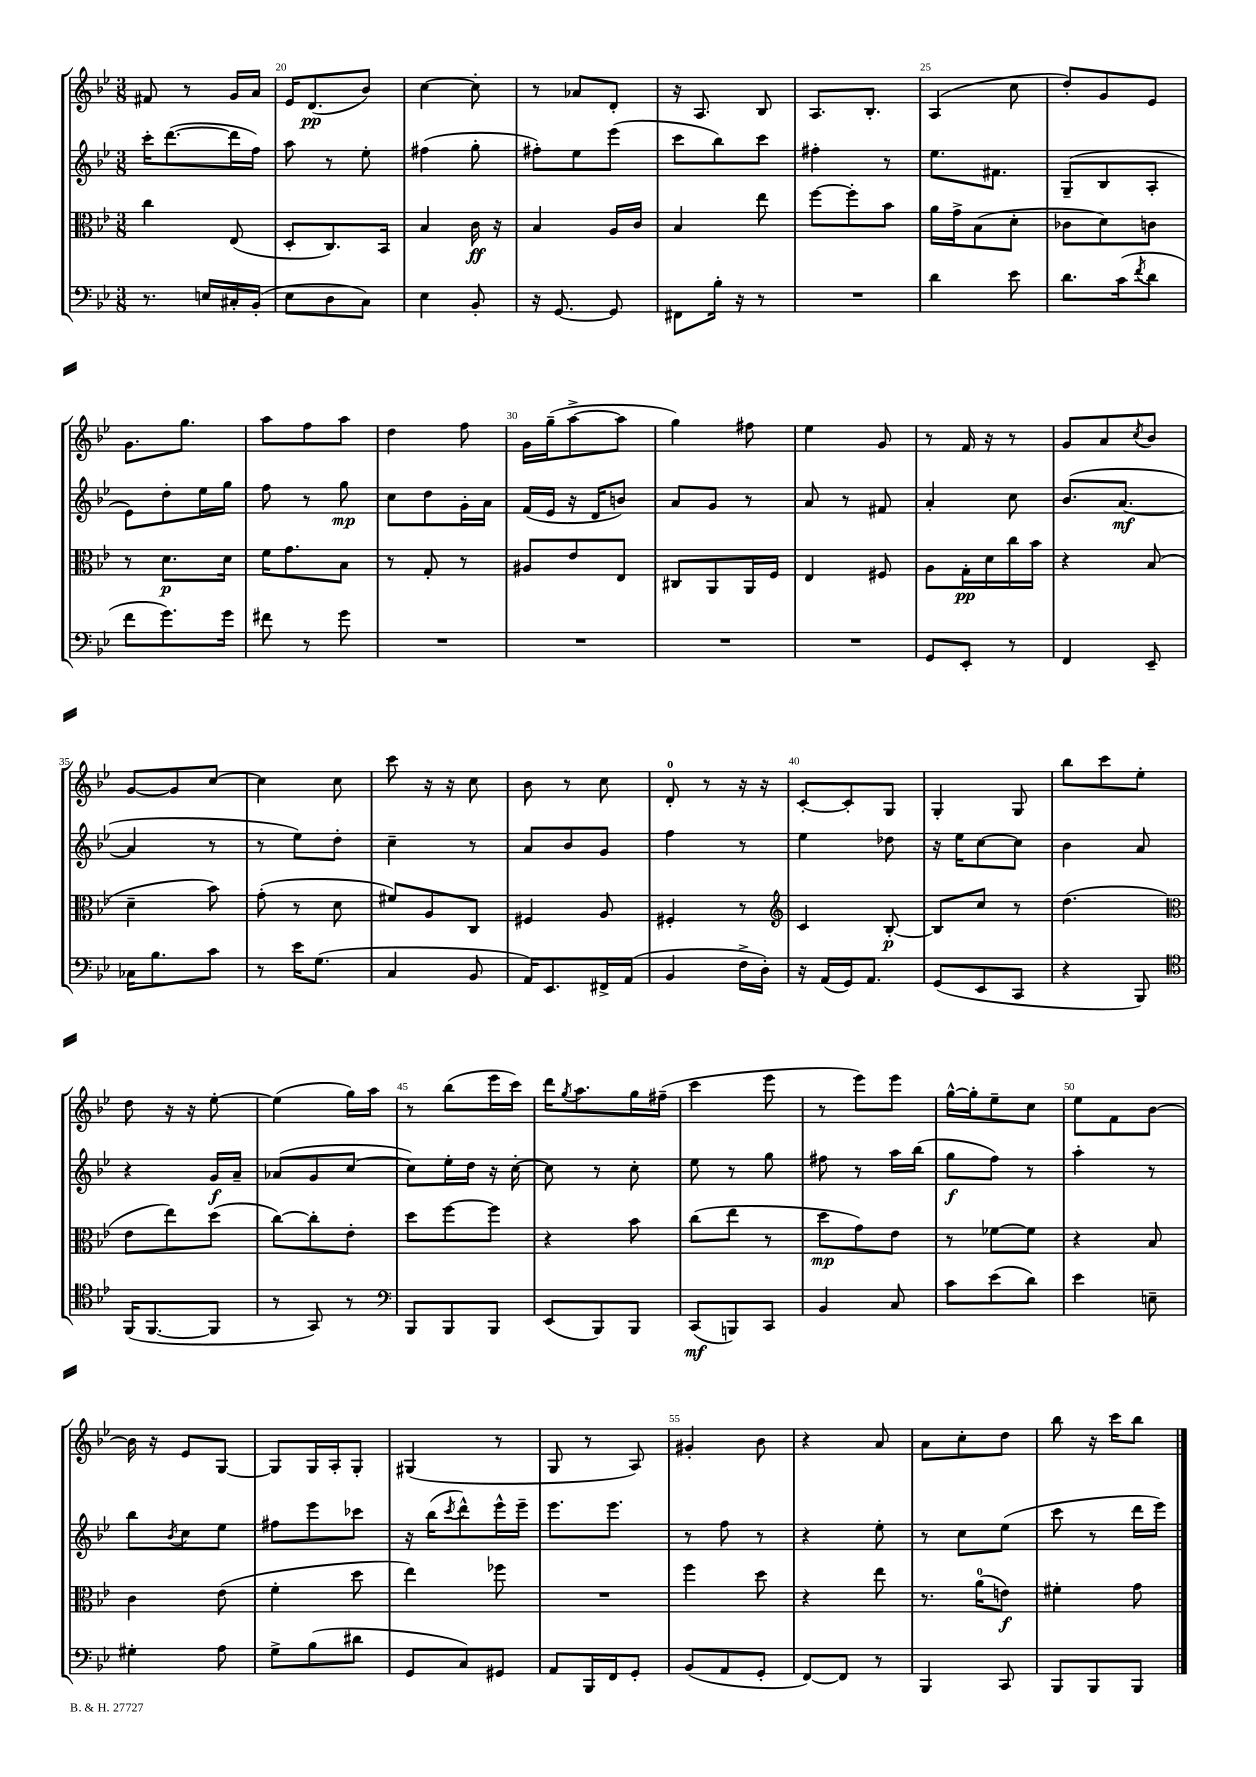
<<
\new StaffGroup <<
\new Staff = "s0" {
    \clef treble \key bes \major \numericTimeSignature \time 3/8
    fis'8 r8 g'16 a'16 |
    ees'16 d'8.\pp( bes'8) |
    c''4~ c''8-. |
    r8 aes'8 d'8-. |
    r16 a8. bes8 |
    a8. bes8.-. |
    a4( c''8 |
    d''8-.) g'8 ees'8 |
    g'8. g''8. |
    a''8 f''8 a''8 |
    d''4 f''8 |
    g'16 g''16--( a''8~-> a''8 |
    g''4) fis''8 |
    ees''4 g'8 |
    r8 f'16 r16 r8 |
    g'8 a'8 \acciaccatura { c''8 } bes'8 |
    g'8~ g'8 c''8~ |
    c''4 c''8 |
    c'''8 r16 r16 c''8 |
    bes'8 r8 c''8 |
    d'8-0-. r8 r16 r16 |
    c'8~-. c'8-. g8 |
    g4-. g8 |
    bes''8 c'''8 ees''8-. |
    d''8 r16 r16 ees''8~-. |
    ees''4( g''16) a''16 |
    r8 bes''8( ees'''16 c'''16) |
    d'''16 \acciaccatura { g''8 } a''8. g''16 fis''16--( |
    c'''4 ees'''8 |
    r8 ees'''8) ees'''8 |
    g''16~-^ g''16-. ees''8-- c''8 |
    ees''8 f'8 bes'8~ |
    bes'16 r16 ees'8 g8~ |
    g8 g16 a16-. g8-. |
    gis4( r8 |
    g8 r8 a8) |
    gis'4-. bes'8 |
    r4 a'8 |
    a'8 c''8-. d''8 |
    bes''8 r16 c'''16 bes''8 \bar "|." |
}
\new Staff = "s1" {
    \clef treble \key bes \major \numericTimeSignature \time 3/8
    c'''16-. d'''8.~( d'''16 f''16) |
    a''8 r8 ees''8-. |
    fis''4( g''8-. |
    fis''8-.) ees''8 ees'''8( |
    c'''8 bes''8) c'''8 |
    fis''4-. r8 |
    ees''8. fis'8. |
    g8--( bes8 a8-. |
    ees'8) d''8-. ees''16 g''16 |
    f''8 r8 g''8\mp |
    c''8 d''8 g'16-. a'16 |
    f'16( ees'16 r16 d'16 b'8) |
    a'8 g'8 r8 |
    a'8 r8 fis'8 |
    a'4-. c''8 |
    bes'8.( a'8.~\mf |
    a'4 r8 |
    r8 ees''8) d''8-. |
    c''4-- r8 |
    a'8 bes'8 g'8 |
    f''4 r8 |
    ees''4 des''8 |
    r16 ees''16 c''8~ c''8 |
    bes'4 a'8 |
    r4 g'16\f a'16-- |
    aes'8( g'8 c''8~ |
    c''8) ees''16-. d''16 r16 c''16~-. |
    c''8 r8 c''8-. |
    ees''8 r8 g''8 |
    fis''8 r8 a''16 bes''16( |
    g''8\f f''8) r8 |
    a''4-. r8 |
    bes''8 \acciaccatura { bes'8 } c''8 ees''8 |
    fis''8 ees'''8 ces'''8 |
    r16 bes''16( \acciaccatura { c'''8 } d'''8-^) ees'''16-^ ees'''16-- |
    ees'''8. ees'''8. |
    r8 f''8 r8 |
    r4 ees''8-. |
    r8 c''8 ees''8( |
    c'''8 r8 d'''16 ees'''16) \bar "|." |
}
\new Staff = "s2" {
    \clef alto \key bes \major \numericTimeSignature \time 3/8
    c''4 ees8( |
    d8-. c8.) bes,16 |
    bes4 c'16\ff r16 |
    bes4 a16 c'16 |
    bes4 ees''8 |
    f''8~ f''8-. bes'8 |
    a'16 g'16-> bes8( d'8-. |
    ces'8 d'8) c'8 |
    r8 d'8.\p d'16 |
    f'16 g'8. bes8 |
    r8 g8-. r8 |
    ais8 ees'8 ees8 |
    cis8 a,8 a,16 f16 |
    ees4 fis8 |
    a8 g16-.\pp d'16 c''16 bes'16 |
    r4 bes8( |
    d'4-- bes'8) |
    g'8-.( r8 d'8 |
    fis'8) a8 c8 |
    fis4 a8 |
    fis4-. r8 |
    \clef treble c'4 bes8~-.\p |
    bes8 c''8 r8 |
    d''4.( |
    \clef alto ees'8 ees''8) d''8( |
    c''8~) c''8-. ees'8-. |
    d''8 f''8~ f''8 |
    r4 bes'8 |
    c''8( ees''8 r8 |
    d''8\mp g'8) ees'8 |
    r8 fes'8~ fes'8 |
    r4 bes8 |
    c'4 ees'8( |
    f'4-. d''8 |
    ees''4) fes''8 |
    R4. |
    f''4 d''8 |
    r4 ees''8 |
    r8. a'16-0( e'8\f) |
    fis'4-. g'8 \bar "|." |
}
\new Staff = "s3" {
    \clef bass \key bes \major \numericTimeSignature \time 3/8
    r8. e16 cis16-. bes,16-.( |
    ees8 d8 c8) |
    ees4 bes,8-. |
    r16 g,8.~ g,8 |
    fis,8 bes16-. r16 r8 |
    R4. |
    d'4 ees'8 |
    d'8. c'16( \acciaccatura { f'8 } d'8 |
    f'8 g'8.) g'16 |
    fis'8 r8 g'8 |
    R4. |
    R4. |
    R4. |
    R4. |
    g,8 ees,8-. r8 |
    f,4 ees,8-- |
    ces16 bes8. c'8 |
    r8 ees'16 g8.( |
    c4 bes,8 |
    a,16) ees,8. fis,16-> a,16( |
    bes,4 f16-> d16-.) |
    r16 a,16( g,16) a,8. |
    g,8( ees,8 c,8 |
    r4 bes,,8) |
    \clef tenor f,16( f,8.~ f,8 |
    r8 g,8) r8 |
    \clef bass bes,,8 bes,,8 bes,,8 |
    ees,8( bes,,8) bes,,8 |
    c,8\mf( b,,8) c,8 |
    bes,4 c8 |
    c'8 ees'8( d'8) |
    ees'4 e8-- |
    gis4-. a8 |
    g8-> bes8( dis'8 |
    g,8 c8) gis,8 |
    a,8 bes,,16 f,16 g,8-. |
    bes,8( a,8 g,8-. |
    f,8~) f,8 r8 |
    bes,,4 c,8 |
    bes,,8 bes,,8 bes,,8 \bar "|." |
}
>>
>>
\layout { \context { \Score currentBarNumber = #19 \override BarNumber.break-visibility = ##(#f #t #t) barNumberVisibility = #(every-nth-bar-number-visible 5) } }
